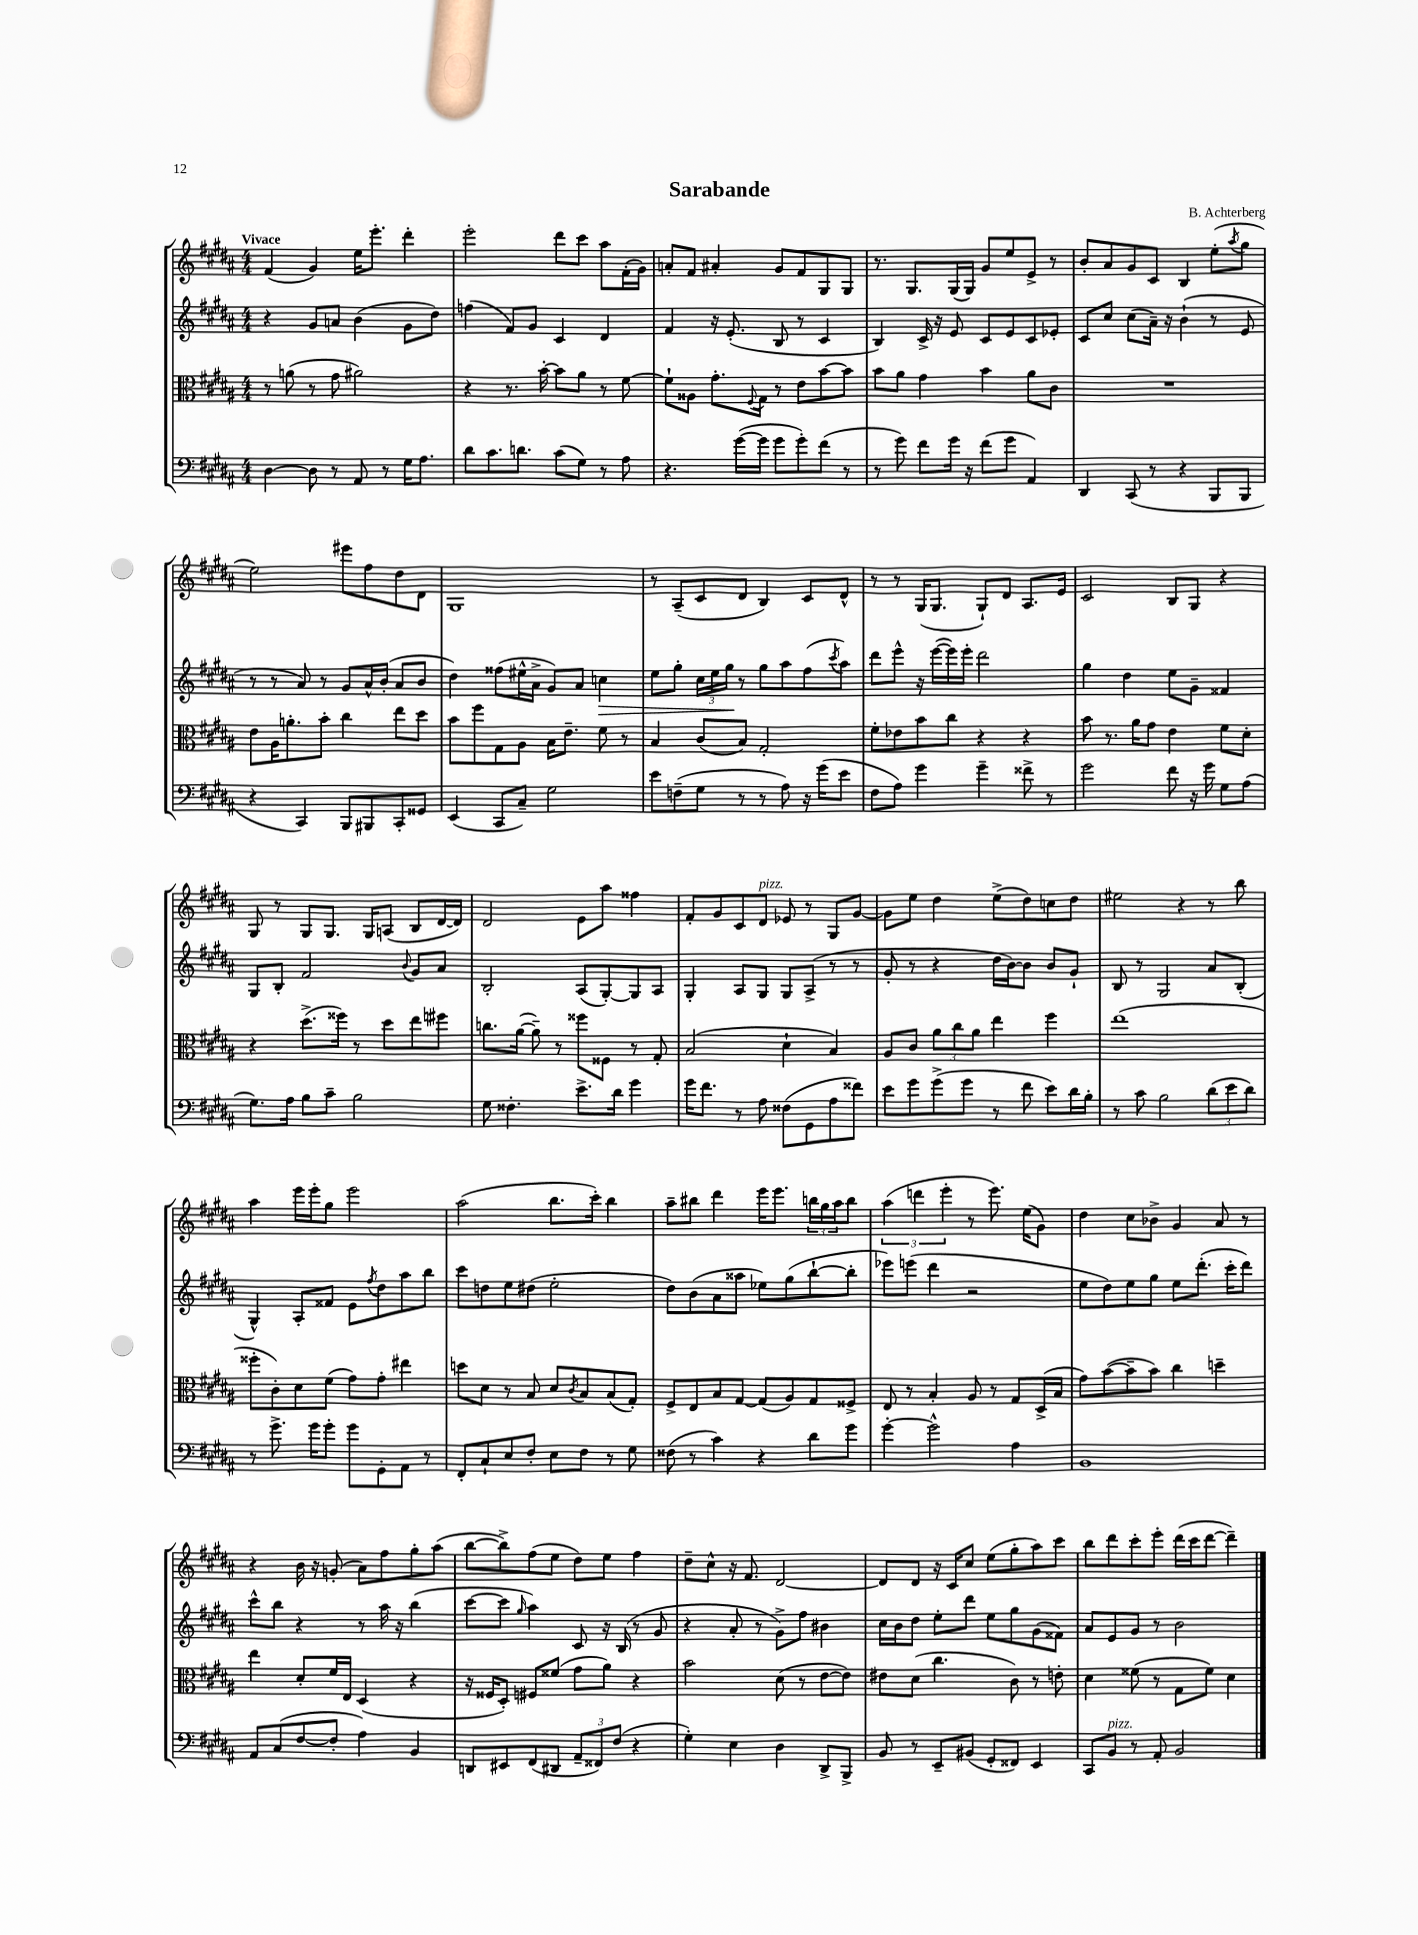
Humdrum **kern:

**kern	**kern	**kern	**dynam	**kern
*part4	*part3	*part2	*part2	*part1
*staff4	*staff3	*staff2	*staff2	*staff1
*clefF4	*clefC3	*clefG2	*	*clefG2
*k[f#c#g#d#a#]	*k[f#c#g#d#a#]	*k[f#c#g#d#a#]	*	*k[f#c#g#d#a#]
*M4/4	*M4/4	*M4/4	*	*M4/4
=1	=1	=1	=1	=1
!	!	!	!	!LO:TX:a:B:t=Vivace
[4D#\	8r	4r	.	(4f#/
.	(8an\	.	.	.
8D#\]	8r	8g#/L	.	4g#/)
8r	8g#\	8an/J	.	.
8AA#/	2a#X\)	(4b\	.	16ee\KL
.	.	.	.	8.eee'\J
8r	.	.	.	.
16G#\KL	.	8g#\L	.	4ddd#'\
8.A#\J	.	.	.	.
.	.	8dd#\J)	.	.
=2	=2	=2	=2	=2
8d#\L	4r	(4ffn\	.	2eee'\
8.c#\	.	.	.	.
.	8.r	8f#/L)	.	.
8.dn\J	.	.	.	.
.	.	8g#/J	.	.
.	[16b'\	.	.	.
(8c#\L	8b\L]	4c#/	.	8ddd#\L
8G#\J)	8a#\J	.	.	8ccc#\J
8r	8r	4d#/	.	8aa#\L
8A#\	[8f#\	.	.	(16f#'\L
.	.	.	.	16g#\JJ)
=3	=3	=3	=3	=3
4.r	8f#`\L]	4f#/	.	8an'/L
.	8A##X\J	.	.	8f#/J
.	8.g#'\L	16r	.	4a#X'/
.	.	(8.e'/	.	.
([16g#\LL	.	.	.	.
.	8qqF#/	.	.	.
16g#\JJ]	16G#\Jk	.	.	.
8g#\L	8r	8B/	.	8g#/L
8g#'\)	8e\L	8r	.	8f#/
(8f#\J	[8b\	4c#/	.	8G#/
8r	8b\J]	.	.	8G#/J
=4	=4	=4	=4	=4
8r	8b\L	4B/)	.	8.r
8g#\)	8a#\J	.	.	.
.	.	.	.	8.G#/L
8f#\L	4g#\	16c#^/	.	.
.	.	16r	.	.
16g#\Jk	.	8e/	.	(16G#/L
16r	.	.	.	16G#/JJ)
(8f#\L	4b\	8c#/L	.	8g#/L
8g#\J	.	8e/	.	8ee/
4AA#/)	8a#\L	8c#/	.	8e^/J
.	8c#\J	8e-X'/J	.	8r
=5	=5	=5	=5	=5
4DD#/	1r	8c#/L	.	8b'/L
.	.	8cc#/J	.	8a#/
(8CC#/	.	(8cc#\L	.	8g#/
8r	.	16a#~\Jk)	.	8c#/J
.	.	16r	.	.
4r	.	(4b`\	.	4B/
8BBB/L	.	8r	.	(8ee'\L
.	.	.	.	8qaa#/
8BBB/J	.	8e/	.	8gg#\J
!!LO:LB:g=z
=6	=6	=6	=6	=6
4r	8e\L	8r	.	2ee\)
.	16A#\K	8r	.	.
.	8.an'\	.	.	.
4CC#/)	.	8a#/)	.	.
.	8b'\J	8r	.	.
8BBB/L	4cc#\	8g#/L	.	8eee#X\L
8BBB#X/	.	16a#^^/L	.	8ff#\
.	.	(16b'/JJ	.	.
8CC#'/	8ee\L	8a#/L	.	8dd#\
8GG##X/J	8dd#\J	8b/J	.	8d#\J
=7	=7	=7	=7	=7
(4EE/	8b\L	4dd#\)	.	1G#
.	8ff#\	.	.	.
8CC#/L	8G#\	(8ff##X\L	.	.
8C#~/J)	8A#\J	16ee#X^^\L	.	.
.	.	16a#^\JJ	.	.
2G#\	16B\KL	8g#/L)	.	.
.	8.e~\J	.	.	.
.	.	8a#/J	.	.
!	!	!	!LO:HP:b	!
.	8f#\	4ccn\	>	.
.	8r	.	.	.
=8	=8	=8	=8	=8
8e\L	4B/	8ee\L	.	8r
(8Fn~\	.	8gg#'\J	.	(8A#~/L
8G#\J	(8c#/L	24cc#\LL	.	8c#/
.	.	24ee\	.	.
.	.	24gg#\JJ	.	.
8r	8B/J)	8r	]	8d#/J
8r	2G#'/	8gg#\L	.	4B/)
8A#\)	.	8aa#\	.	.
16r	.	(8ff#\	.	8c#/L
(16g#\KL	.	.	.	.
.	.	8qccc#/	.	.
8e\J	.	8aa#\J)	.	8d#^^/J
=9	=9	=9	=9	=9
8F#\L	8f#'\L	8ddd#\L	.	8r
8A#\J)	8e-X\	8eee^^\J	.	8r
4g#\	8b\	16r	.	(16G#/KL
.	.	([16eee\LL	.	8.G#/J
.	8cc#\J	16eee\])	.	.
.	.	16eee'\JJ	.	.
4g#~\	4r	2ddd#\	.	8G#`/L)
.	.	.	.	8d#/J
8f##X^\	4r	.	.	8.A#/L
8r	.	.	.	.
.	.	.	.	16e/Jk
=10	=10	=10	=10	=10
2g#\	8b\	4gg#\	.	2c#/
.	8.r	.	.	.
.	.	4dd#\	.	.
.	16a#\KL	.	.	.
.	8g#\J	.	.	.
8f#\	4e\	8ee\L	.	8B/L
16r	.	8g#~\J	.	8G#/J
16g#\	.	.	.	.
8G#\L	8f#\L	4f##X/	.	4r
(8A#\J	8d#'\J	.	.	.
!!LO:LB:g=z
=11	=11	=11	=11	=11
8.G#\L)	4r	8G#/L	.	8G#/
.	.	8B'/J	.	8r
16A#\Jk	.	.	.	.
8B\L	(8.dd#^\L	2f#/	.	8G#/L
8c#~\J	.	.	.	8.G#/J
.	16ff##X\Jk)	.	.	.
2B\	8r	.	.	.
.	.	.	.	16G#/KL
.	8dd#\L	.	.	(8An/J
.	.	8qqb/	.	.
.	8ee\	8g#/L	.	8B/L
.	8ff#X\J	8a#/J	.	[16d#/L
.	.	.	.	16d#/JJ])
=12	=12	=12	=12	=12
8G#\	8.ccn\L	2B'/	.	2d#/
4.F##X'\	.	.	.	.
.	([16a#\Jk	.	.	.
.	8a#~\])	.	.	.
.	8r	.	.	.
8.e^\L	8ff##X\L	(8A#/L	.	8e\L
.	8F##X\J	[8G#'/)	.	8aa#\J
16d#\Jk	.	.	.	.
4g#\	8r	8G#/]	.	4ff##X\
.	8G#'/	8A#/J	.	.
=13	=13	=13	=13	=13
16g#\KL	(2B/	4G#'/	.	8f#'/L
8.f#\J	.	.	.	.
.	.	.	.	8g#/
8r	.	8A#/L	.	8c#/
!	!	!	!	!LO:TX:a:i:t=pizz.
8A#\	.	8G#/J	.	8d#/J
(8F##X\L	4d#`\	8G#/L	.	8e-X/
8GG#\	.	(8A#^/J	.	8r
8A#\	4B/)	8r	.	8G#/L
8f##X\J)	.	8r	.	[8g#/J
=14	=14	=14	=14	=14
8e\L	8A#/L	8g#'/	.	8g#\L]
8g#\	8c#/J	8r	.	8ee\J
(8g#^\	12a#\L	4r	.	4dd#\
.	12cc#\	.	.	.
8g#\J	.	.	.	.
.	12a#\J	.	.	.
8r	4ee\	16dd#\LL	.	(8ee^\L
.	.	[16b\J)	.	.
8f#\	.	8b\J]	.	8dd#\)
8e\L)	4ff#\	8b/L	.	8ccn\
16d#\L	.	8g#`/J	.	8dd#\J
16B'\JJ	.	.	.	.
=15	=15	=15	=15	=15
8r	(1ee	8B/	.	2ee#X\
8c#\	.	8r	.	.
2B\	.	2G#/	.	.
.	.	.	.	4r
(12d#\L	.	8a#/L	.	8r
12e\	.	.	.	.
.	.	(8B'/J	.	8bb\
12d#\J)	.	.	.	.
!!LO:LB:g=z
=16	=16	=16	=16	=16
8r	8ff##X'\L	4G#^^/)	.	4aa#\
8.g#^\	8c#'\)	.	.	.
.	8d#\	8A#'/L	.	16eee\LL
16g#\KL	.	.	.	16eee'\J
8g#'\J	(8f#\J	8f##X/J	.	8gg#\J
8g#\L	8g#\L)	8e\L	.	2eee\
.	.	8qff#/	.	.
8GG#'\	8g#'\J	8dd#\	.	.
8AA#\J	4ee#X\	8aa#\	.	.
8r	.	8bb\J	.	.
=17	=17	=17	=17	=17
8FF#'/L	8ddn\L	8ccc#\L	.	(2aa#\
8C#`/	8d#\J	8ddn\	.	.
8E/	8r	8ee\	.	.
8F#'/J	8B/	(8dd#X\J	.	.
8E\L	8d#/L	2ee'\	.	8.bb\L
.	8qc#/	.	.	.
8F#\J	8B/	.	.	.
.	.	.	.	16ccc#'\Jk)
8r	(8B/	.	.	4bb\
8G#\	8G#'/J)	.	.	.
=18	=18	=18	=18	=18
(8F##X\	8F#^/L	8dd#\L)	.	8aa#~\L
8r	8E/	(8b\	.	8bb#X\J
4c#\)	8B/	8a#\	.	4ddd#\
.	[8G#/J	8aa##X\J	.	.
4r	(8G#/L]	8ee-X\L)	.	16eee\KL
.	.	.	.	8.eee\J
.	8A#/)	(8gg#\	.	.
8d#\L	8G#/	[8bb`\	.	24bbn\LL
.	.	.	.	24gg#\
.	.	.	.	24aa#\J
8g#\J	8F##X^/J	8bb'\J]	.	8bb\J
=19	=19	=19	=19	=19
[4g#'\	8E/	8eee-X\L)	.	(6aa#\
.	8r	(8eeen\J	.	.
.	.	.	.	6dddn\
2g#^^\]	4B'/	4ddd#\	.	.
.	.	.	.	6eee'\
.	8A#/	2r	.	8r
.	8r	.	.	8.eee\)
4A#\	8G#/L	.	.	.
.	.	.	.	(16ee\KL
.	(16D#^/L	.	.	8g#\J)
.	16B/JJ	.	.	.
=20	=20	=20	=20	=20
1BB	8g#\L)	8ee\L	.	4dd#\
.	([8b\	8dd#\)	.	.
.	8b~\]	8ee\	.	8cc#\L
.	8b\J)	8gg#\J	.	8b-X^\J
.	4cc#\	8ee\L	.	4g#/
.	.	(8.ddd#'\J	.	.
.	4ddn~\	.	.	8a#/
.	.	16ccc#'\KL	.	.
.	.	8ddd#\J)	.	8r
!!LO:LB:g=z
=21	=21	=21	=21	=21
8AA#/L	4ee\	8ccc#^^\L	.	4r
(8C#/	.	8bb\J	.	.
[8F#/	8d#'/L	4r	.	16b\
.	.	.	.	16r
8F#'/J]	16f#/L	.	.	(8gn'/
.	16E/JJ	.	.	.
4A#\)	(4D#/	8r	.	8a#\L)
.	.	16aa#\	.	8ff#\
.	.	16r	.	.
4BB/	4r	(4bb\	.	8gg#'\
.	.	.	.	(8aa#\J
=22	=22	=22	=22	=22
8DDn/L	16r	[8ccc#\L	.	[8bb\L
.	16F##X/KL	.	.	.
8EE#X/	8D#'/J)	8ccc#\J]	.	8bb^\])
.	.	16qqgg#/	.	.
(8FF#/	8F#X/L	4aa#\)	.	(8ff#\
8DD#X/J	(8f##X/J	.	.	8ee\J
12AA#~/L	8g#\L	8c#/	.	8dd#\L)
12FF##X/)	.	.	.	.
.	8a#\J)	16r	.	8ee\J
(12F#/J	.	.	.	.
.	.	(16B/	.	.
4r	4r	8r	.	4ff#\
.	.	8g#/	.	.
=23	=23	=23	=23	=23
4G#'\)	2b\	4r	.	8dd#~\L
.	.	.	.	8cc#^^\J
4E\	.	8a#'/	.	16r
.	.	.	.	8.f#/
.	.	8r	.	.
4D#\	(8d#\	8g#^\L)	.	[2d#/
.	8r	8ff#\J	.	.
8DD#^/L	[8e\L	4b#X\	.	.
8BBB^/J	8e\J])	.	.	.
=24	=24	=24	=24	=24
8BB/	8e#X\L	16cc#\LL	.	8d#/L]
.	.	16b\J	.	.
8r	(8d#\J	8dd#\J	.	8d#/J
8EE~/L	4.cc#\	8ee'\L	.	16r
.	.	.	.	16c#/KL
(8BB#X/J	.	8ddd#\J	.	8cc#/J
8GG#'/L	.	8ee\L	.	(8ee\L
8FF##X/J)	8c#\)	8gg#\	.	8gg#'\
4EE/	8r	(8g#\	.	8aa#\)
.	8en'\	8f##X\J)	.	8ccc#\J
=25	=25	=25	=25	=25
8CC#/L	4d#\	8a#/L	.	8bb\L
!LO:TX:a:i:t=pizz.	!	!	!	!
8BB/J	.	8e/	.	8ddd#\
8r	(8f##X\	8g#/J	.	8ccc#'\
8AA#'/	8r	8r	.	8eee'\J
2BB/	8G#\L	2b\	.	(16ddd#\LL
.	.	.	.	16ccc#\J
.	8f##\J)	.	.	[8ddd#\J
.	4d#\	.	.	4ddd#~\])
==	==	==	==	==
*-	*-	*-	*-	*-
